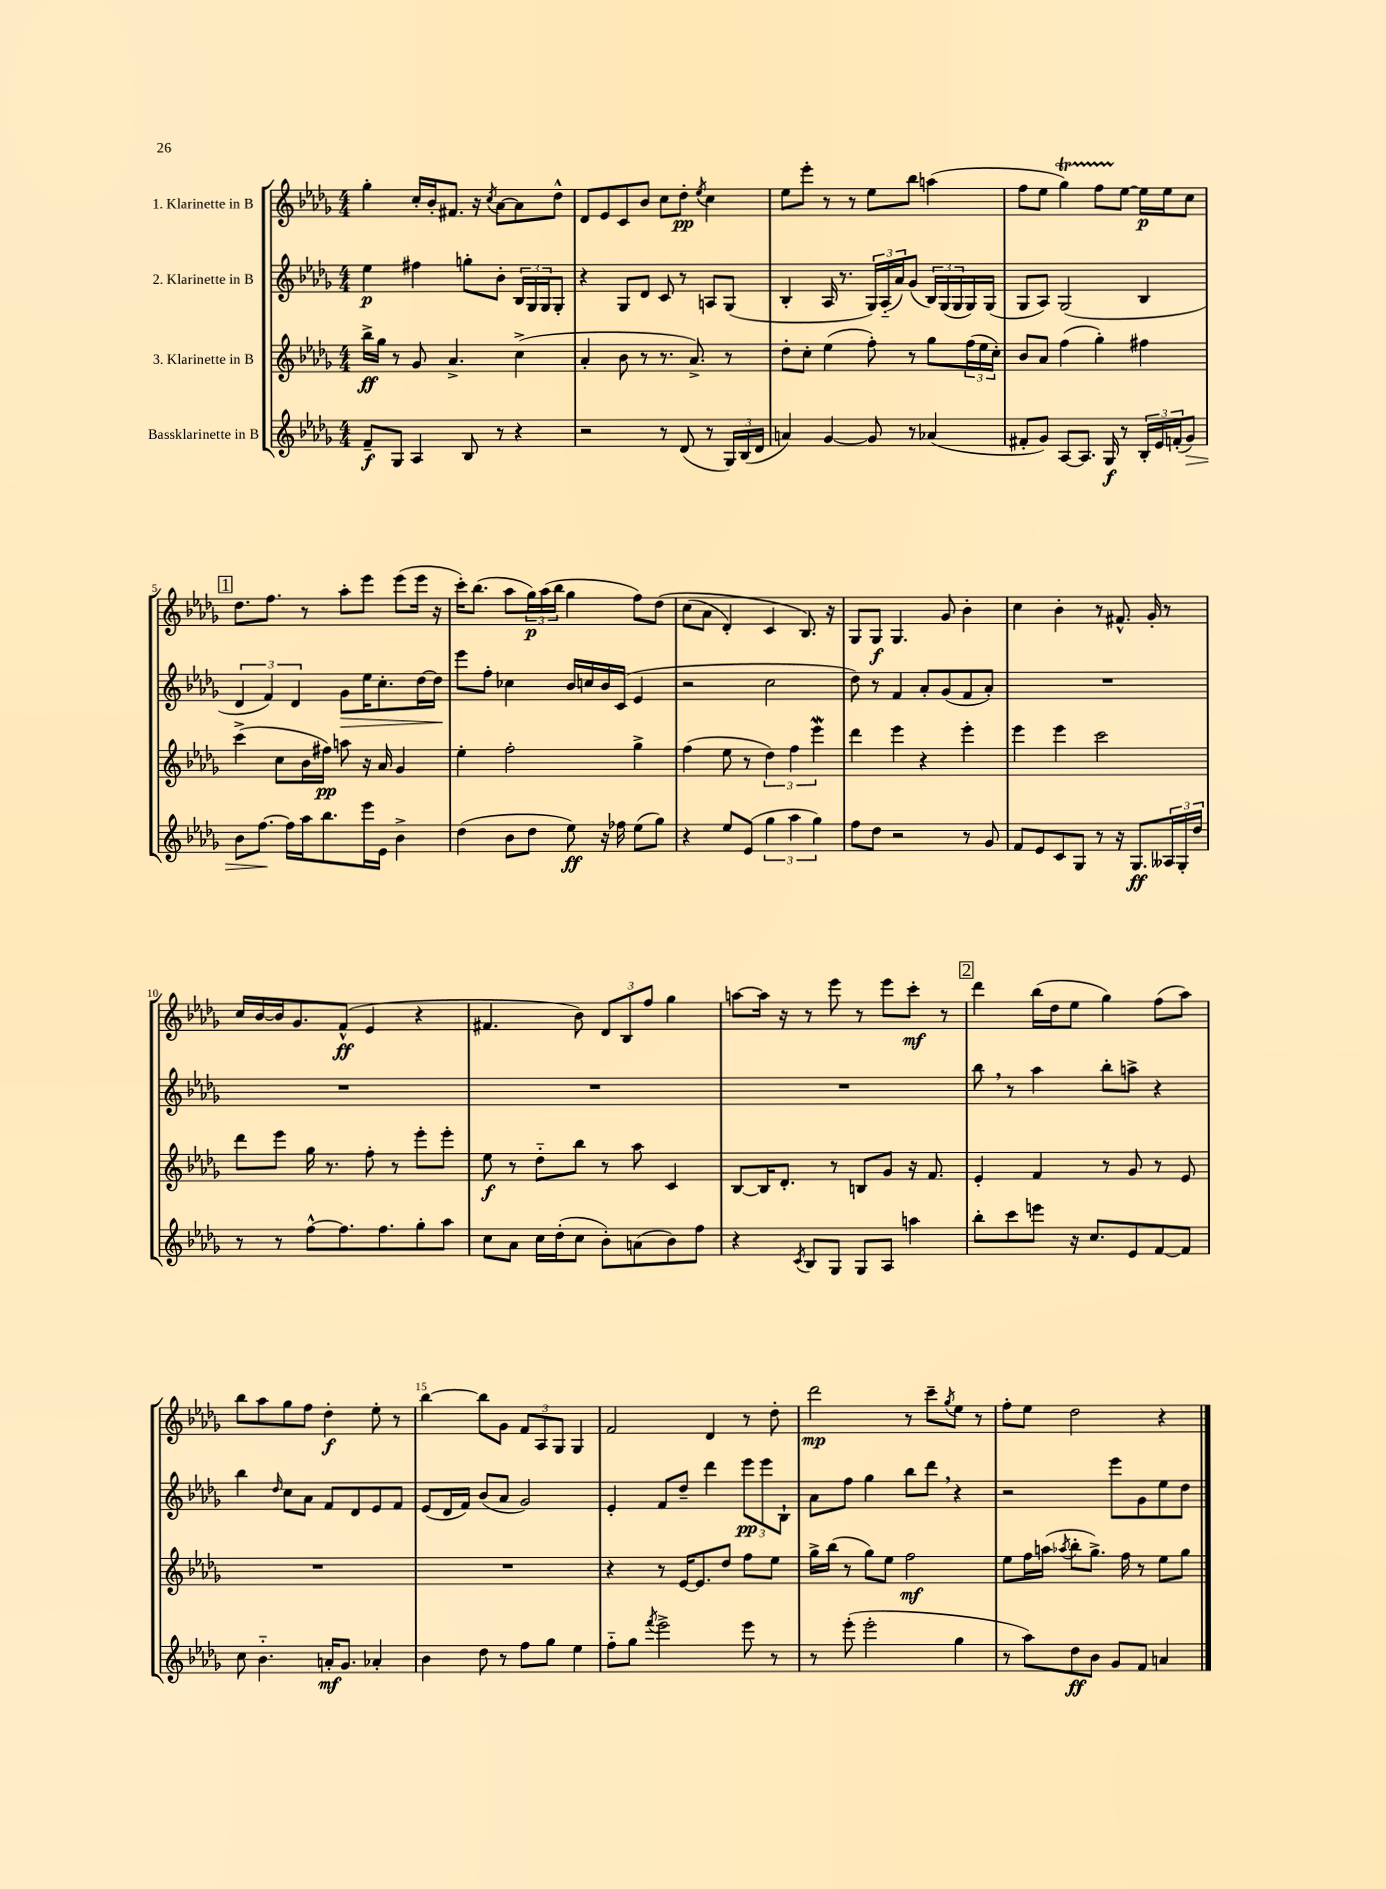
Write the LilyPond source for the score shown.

<<
\new StaffGroup <<
\new Staff = "s0" \with { instrumentName = "1. Klarinette in B" } {
    \clef treble \key des \major \numericTimeSignature \time 4/4
    ges''4-. c''16-. bes'16-. fis'8. r16 \acciaccatura { c''8 } aes'8~ aes'8 des''8-^ |
    des'8 ees'8 c'8 bes'8 c''8 des''8-.\pp \acciaccatura { ees''8 } c''4 |
    ees''8 ees'''8-. r8 r8 ees''8 bes''8 a''4( |
    f''8 ees''8 ges''4\startTrillSpan) f''8 ees''8~\stopTrillSpan ees''16\p ees''16 c''8 |
    \mark \markup { \box "1" } des''8. f''8. r8 aes''8-. ees'''8 ees'''8( ees'''16 r16 |
    c'''16-.) bes''8.( aes''8 \tuplet 3/2 { ges''16\p) aes''16( bes''16 } ges''4 f''8) des''8\( |
    c''8( aes'8 des'4-.) c'4 bes8.\) r16 |
    ges8 ges8\f ges4. ges'8 bes'4-. |
    c''4 bes'4-. r8 fis'8.-^ ges'16-. r8 |
    c''16 bes'16~ bes'16 ges'8. f'8-^\ff( ees'4 r4 |
    fis'4. bes'8) \tuplet 3/2 { des'8 bes8 f''8 } ges''4 |
    a''8~ a''16 r16 r8 ees'''8 r8 ees'''8 c'''8-.\mf r8 |
    \mark \markup { \box "2" } des'''4 bes''16( des''16 ees''8 ges''4) f''8( aes''8) |
    bes''8 aes''8 ges''8 f''8 des''4-.\f ees''8-. r8 |
    bes''4~ bes''8 ges'8 \tuplet 3/2 { f'8 aes8 ges8 } ges4 |
    f'2 des'4 r8 des''8-. |
    des'''2\mp r8 c'''8-- \acciaccatura { ges''8 } ees''8 r8 |
    f''8-. ees''8 des''2 r4 \bar "|." |
}
\new Staff = "s1" \with { instrumentName = "2. Klarinette in B" } {
    \clef treble \key des \major \numericTimeSignature \time 4/4
    ees''4\p fis''4 g''8-. bes'8-. \tuplet 3/2 { bes16 ges16 ges16 } ges8-. |
    r4 ges8 des'8 c'8 r8 a8 ges8( |
    bes4-. aes16 r8. \tuplet 3/2 { ges16) aes16-_( aes'16) } ges'8( \tuplet 3/2 { bes16) ges16( ges16 } ges16) ges16( |
    ges8 aes8) ges2( bes4 |
    \mark \markup { \box "1" } \tuplet 3/2 { des'4 f'4) des'4 } ges'8\> ees''16 c''8.-. des''16~ des''16\! |
    ees'''8 f''8-. ces''4 bes'16 c''16 bes'16 c'16( ees'4 |
    r2 c''2 |
    des''8) r8 f'4 aes'8-. ges'8( f'8 aes'8-.) |
    R1 |
    R1 |
    R1 |
    R1 |
    \mark \markup { \box "2" } bes''8 \breathe r8 aes''4 bes''8-. a''8-> r4 |
    bes''4 \grace { des''16 } c''8 aes'8 f'8 des'8 ees'8 f'8 |
    ees'8( des'16 f'16) bes'8( aes'8 ges'2) |
    ees'4-. f'8 des''8-- des'''4 \tuplet 3/2 { ees'''8\pp ees'''8 bes8-! } |
    aes'8 f''8 ges''4 bes''8 des'''8 \breathe r4 |
    r2 ees'''8 ges'8 ees''8 des''8 \bar "|." |
}
\new Staff = "s2" \with { instrumentName = "3. Klarinette in B" } {
    \clef treble \key des \major \numericTimeSignature \time 4/4
    bes''16->\ff ges''16 r8 ges'8 aes'4.-> c''4->( |
    aes'4-. bes'8 r8 r8. aes'8.->) r8 |
    des''8-. c''8-. ees''4( f''8-.) r8 ges''8 \tuplet 3/2 { f''16( ees''16 c''16-.) } |
    bes'8 aes'8 f''4( ges''4-.) fis''4 |
    \mark \markup { \box "1" } c'''4->( c''8 bes'16 fis''16\pp) a''8 r16 aes'16 ges'4 |
    ees''4-. f''2-. ges''4-> |
    f''4( ees''8 r8 \tuplet 3/2 { des''4) f''4 ees'''4\mordent } |
    des'''4 ees'''4 r4 ees'''4-. |
    ees'''4 ees'''4 c'''2 |
    des'''8 ees'''8 ges''16 r8. f''8-. r8 ees'''8-. ees'''8-. |
    ees''8\f r8 des''8-_ bes''8 r8 aes''8 c'4 |
    bes8~ bes16 des'8.-. r8 b8 ges'8 r16 f'8. |
    \mark \markup { \box "2" } ees'4-. f'4 r8 ges'8 r8 ees'8 |
    R1 |
    R1 |
    r4 r8 ees'16~ ees'8. des''8 f''8 ees''8 |
    ges''16-> bes''16( r8 ges''8) ees''8 f''2\mf |
    ees''8 f''16 a''16( \acciaccatura { aes''8 } bes''8-. ges''8.->) f''16 r8 ees''8 ges''8 \bar "|." |
}
\new Staff = "s3" \with { instrumentName = "Bassklarinette in B" } {
    \clef treble \key des \major \numericTimeSignature \time 4/4
    f'8--\f ges8 aes4 bes8 r8 r4 |
    r2 r8 des'8( r8 \tuplet 3/2 { ges16) bes16( des'16 } |
    a'4) ges'4~ ges'8 r8 aes'4( |
    fis'8-. ges'8) aes8~ aes8. ges16\f r8 \tuplet 3/2 { bes16-. ees'16 f'16-.( } ges'8\>) |
    \mark \markup { \box "1" } bes'8 f''8.~\! f''16 aes''16 bes''8. ees'''16 ees'16 bes'4-> |
    des''4( bes'8 des''8 ees''8\ff) r16 fes''16 ees''8( ges''8) |
    r4 ees''8 ees'8( \tuplet 3/2 { ges''4 aes''4 ges''4) } |
    f''8 des''8 r2 r8 ges'8 |
    f'8 ees'8 c'8 ges8 r8 r16 ges8.\ff \tuplet 3/2 { aeses16 ges16-. des''16 } |
    r8 r8 f''8~-^ f''8. f''8. ges''8-. aes''8 |
    c''8 aes'8 c''16 des''16-.( c''8 bes'8-.) a'8( bes'8) f''8 |
    r4 \acciaccatura { c'8 } bes8 ges8 ges8 aes8 a''4 |
    \mark \markup { \box "2" } bes''8-. c'''8 e'''8 r16 c''8. ees'8 f'8~ f'8 |
    c''8 bes'4.-_ a'16-.\mf ges'8. aes'4-. |
    bes'4 des''8 r8 f''8 ges''8 ees''4 |
    f''8-_ ges''8 \acciaccatura { f'''8 } ees'''2-> ees'''8 r8 |
    r8 ees'''8-.( ees'''2-. ges''4 |
    r8 aes''8) des''8\ff bes'8 ges'8 f'8 a'4 \bar "|." |
}
>>
>>
\layout { \context { \Score \override BarNumber.break-visibility = ##(#f #t #t) barNumberVisibility = #(every-nth-bar-number-visible 5) } }
